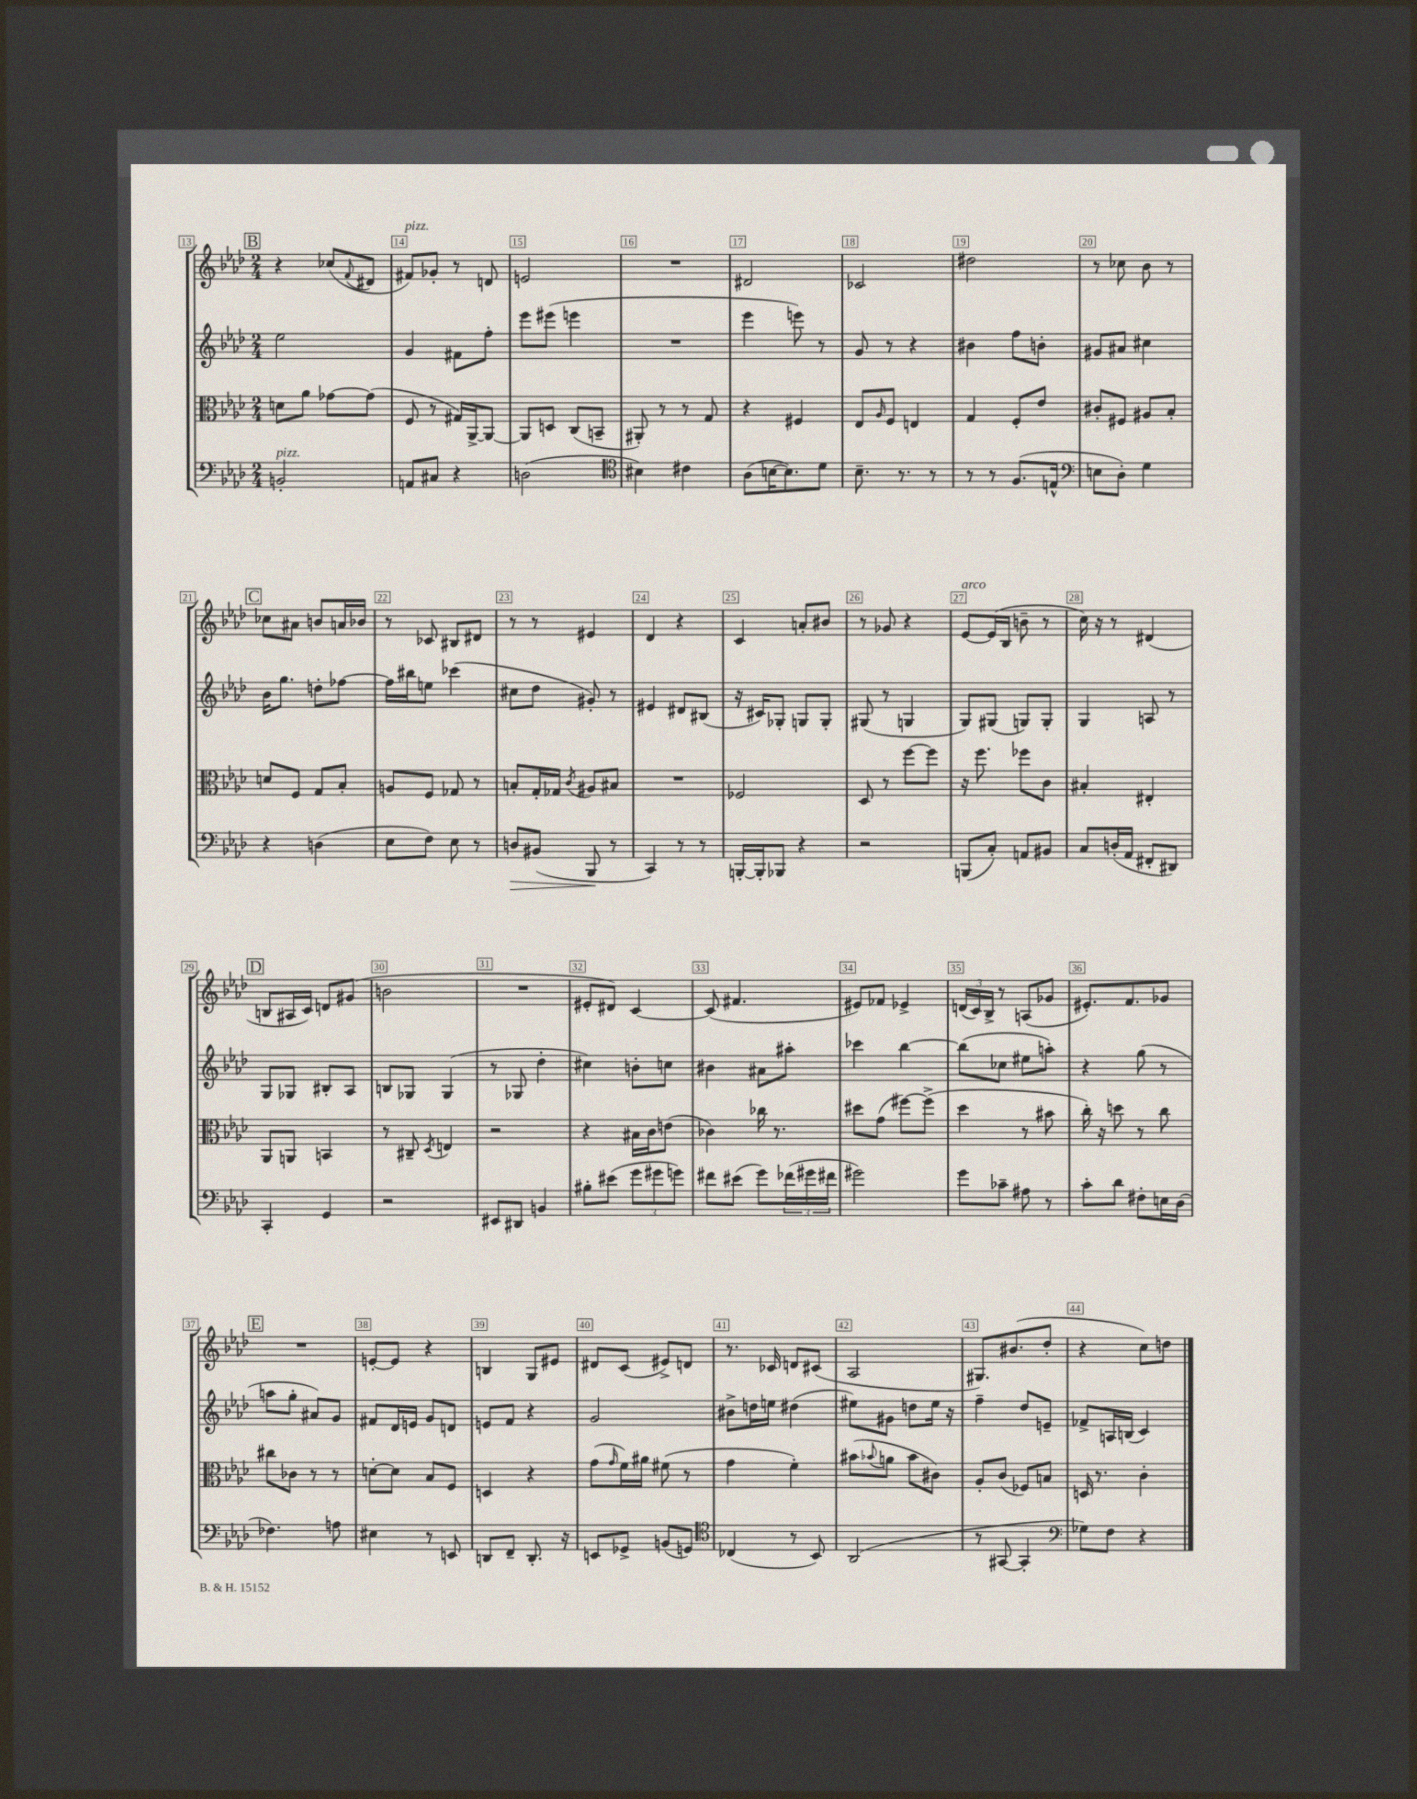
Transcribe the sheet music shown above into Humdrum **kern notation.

**kern	**kern	**kern	**kern
*staff4	*staff3	*staff2	*staff1
*clefF4	*clefC3	*clefG2	*clefG2
*k[b-e-a-d-]	*k[b-e-a-d-]	*k[b-e-a-d-]	*k[b-e-a-d-]
*M2/4	*M2/4	*M2/4	*M2/4
2BB'/	8d\L	2ee-\	4r
.	8a-\J	.	.
.	[8g-\L	.	(8cc-/L
.	.	.	8qqf/
.	(8g-\]J	.	8d#/J
=	=	=	=
8AA/L	8F/	4g/	8f#/L)
8C#/J	8r	.	8g-'/J
4r	16G#/LL)	8f#\L	8r
.	[16AA-^/J	.	.
.	8AA-/_J	8ff'\J	8d/
=	=	=	=
(2D\	8AA-/]L	8eee-\L	2e/
.	8D/J	(8eee#\J	.
.	(8C/L	4eee\	.
.	8BB~/J	.	.
=	=	=	=
*clefC4	*	*	*
4B#\)	8AA#'/)	2r	2r
.	8r	.	.
4c#\	8r	.	.
.	8G/	.	.
=	=	=	=
(8A-\L	4r	4eee-\	2d#/
[16B\K	.	.	.
8.B\])	.	.	.
.	4F#/	8eee\)	.
8d-\J	.	8r	.
=	=	=	=
8.B-~\	8E-/L	8g/	2c-/
.	16qqA-/	.	.
.	8F/J	8r	.
8.r	.	.	.
.	4E/	4r	.
8r	.	.	.
=	=	=	=
8r	4G/	4b#\	2dd#\
8r	.	.	.
(8.F/L	8F'/L	8ff\L	.
.	8e-/J	8b'\J	.
16E^^/Jk	.	.	.
=	=	=	=
*clefF4	*	*	*
8E\L	8c#'/L	8g#/L	8r
8D-'\J)	8F#/J	8a#/J	8cc-\
4G\	8A#/L	4cc#\	8b-\
.	8B-'/J	.	8r
=	=	=	=
4r	8d/L	16b-\LK	8cc-\L
.	.	8.gg\J	.
.	8F/J	.	8a#\J
(4D\	8G/L	8dd'\L	8b/L
.	8B-'/J	[8ff-\J	16a/L
.	.	.	16b-/JJ
=	=	=	=
8E-\L	8A/L	16ff-\]LL	8r
.	.	16bb#\J	.
8F\J)	8F/J	8ee\J	8c-/
8E-\	8G-/	(4ccc-\	8B#/L
8r	8r	.	8d#/J
=	=	=	=
8D/L	8B'/L	8cc#\L	8r
(8BB#/J	16G'/L	8dd-\J	8r
.	16G-/JJ	.	.
.	8qc/	.	.
8BBB-/	8A#/L	8g#'/)	4e#/
8r	8B#/J	8r	.
=	=	=	=
4CC/)	2r	4e#/	4d-/
8r	.	8d#/L	4r
8r	.	(8B#/J	.
=	=	=	=
[16BBB'/LL	2F-/	16r	4c/
16BBB'/]J	.	16c#/LK)	.
8BBB-/J	.	8G-'/J	.
4r	.	8G/L	8a'/L
.	.	8G'/J	8b#/J
=	=	=	=
2r	8D-/	(8G#/	8r
.	8r	8r	8g-/
.	[8ff\L	4G/	4r
.	8ff\]J	.	.
=	=	=	=
(8BBB/L	16r	8G/L)	[8e-/L
.	8.ff\	.	.
8C'/J)	.	(8G#/J	(16e-/]L
.	.	.	16B-/JJ
8AA/L	8ff-\L	8G/L)	8b~\
8BB#/J	8c\J	8G'/J	8r
=	=	=	=
8C/L	4B#'/	4G/	16cc\)
.	.	.	16r
(16D'/L	.	.	8r
16AA-/JJ	.	.	.
8FF#'/L	4E#'/	8A/	(4d#/
8DD#/J)	.	8r	.
=	=	=	=
4CC'/	8AA-/L	8G/L	8B/L
.	8AA/J	8G-/J	16A#/L
.	.	.	16c/JJ)
4GG/	4BB/	8B#'/L	8d/L
.	.	8A-/J	(8g#/J
=	=	=	=
2r	8r	8B/L	2b\
.	8C#~/	8G-/J	.
.	8qD-/	.	.
.	4E/	(4G-/	.
=	=	=	=
8EE#/L	2r	8r	2r
8DD#/J	.	8G-/	.
4BB/	.	4dd-'\	.
=	=	=	=
8B#'\L	4r	4cc#\)	8e#'/L
(8e#\J	.	.	8d#/J)
12g\L	16B#\LL	8b'\L	[4c/
.	16c\J	.	.
12g#\	.	.	.
.	(8e\J	8cc\J	.
12g\J)	.	.	.
=	=	=	=
8f#\L	4c-\)	4b#\	(8c/]
(8e#\J	.	.	4.f#/
8g\L)	16cc-\	8a#\L	.
.	8.r	.	.
(24f-\L	.	8aa#'\J	.
24g#\	.	.	.
24f#\JJ	.	.	.
=	=	=	=
2g#\)	8dd#\L	4ccc-\	8e#/L)
.	(8g\J	.	8f-/J
.	[8ff#\L)	[4bb-\	4e-^/
.	(8ff#^\]J	.	.
=	=	=	=
8g\L	4dd-\	(8bb-\]L	(24d/LL
.	.	.	24c/)
.	.	.	24B-^/JJ
8c-~\J	.	8cc-\J	8r
8A#\	8r	8ee#\L	(8A/L
8r	8b#\	8aa'\J)	8g-/J
=	=	=	=
8c'\L	16cc'\)	4r	8.e#'/L)
.	16r	.	.
8d-\J	8dd\	.	.
.	.	.	8.f/
8F#'\L	8r	(8gg\	.
16E\L	8cc\	8r	8g-/J
(16D-\JJ	.	.	.
=	=	=	=
4.F-\)	8cc#\L	8aa\L	2r
.	8c-\J	8gg'\J	.
.	8r	8a#/L)	.
8A\	8r	8g/J	.
=	=	=	=
4E#\	[8d'\L	8f#/L	[8e'/L
.	8d\]J	16d-/L	8e/]J
.	.	16e/JJ	.
8r	8B-/L	8g/L	4r
8EE/	8F/J	8d/J	.
=	=	=	=
8DD/L	4D/	8e/L	4B/
8FF~/J	.	8f/J	.
8.DD'/	4r	4r	8G/L
.	.	.	8e#/J
16r	.	.	.
=	=	=	=
8EE/L	(8g\L	2g/	8d#/L
.	16qqg/	.	.
8GG-^/J	16f\L)	.	(8c/J
.	16a#\JJ	.	.
(8BB/L	(8f#\	.	8e#^/L)
8GG/J)	8r	.	8d/J
=	=	=	=
*clefC4	*	*	*
(4C-/	4g\	8b#^\L	8.r
.	.	16dd\L	.
.	.	16ee\JJ	16c-/
8r	4f'\)	(4dd#\	8d/L
8BB-/)	.	.	(8c#/J
=	=	=	=
(2AA-/	(8b#\L	8ee#\L)	2A-/
.	8qqb-/	.	.
.	8a\J	8g#\J	.
.	8b-\L	8dd\L	.
.	8c#\J)	16ee#\Jk	.
.	.	16r	.
=	=	=	=
8r	8A-'/L	4ff~\	8.G#/L)
[8GG#/	(8c/J	.	.
.	.	.	(8.b#/
4GG#'/]	8F-/L)	8dd-/L	.
.	8B/J	8e~/J	8dd-'/J
=	=	=	=
*clefF4	*	*	*
8G-\L)	16D/	8f-^/L	4r
.	8.r	.	.
8F\J	.	16A/L	.
.	.	(16B/JJ	.
4r	4c'\	4c/)	8cc\L)
.	.	.	8dd\J
==	==	==	==
*-	*-	*-	*-
